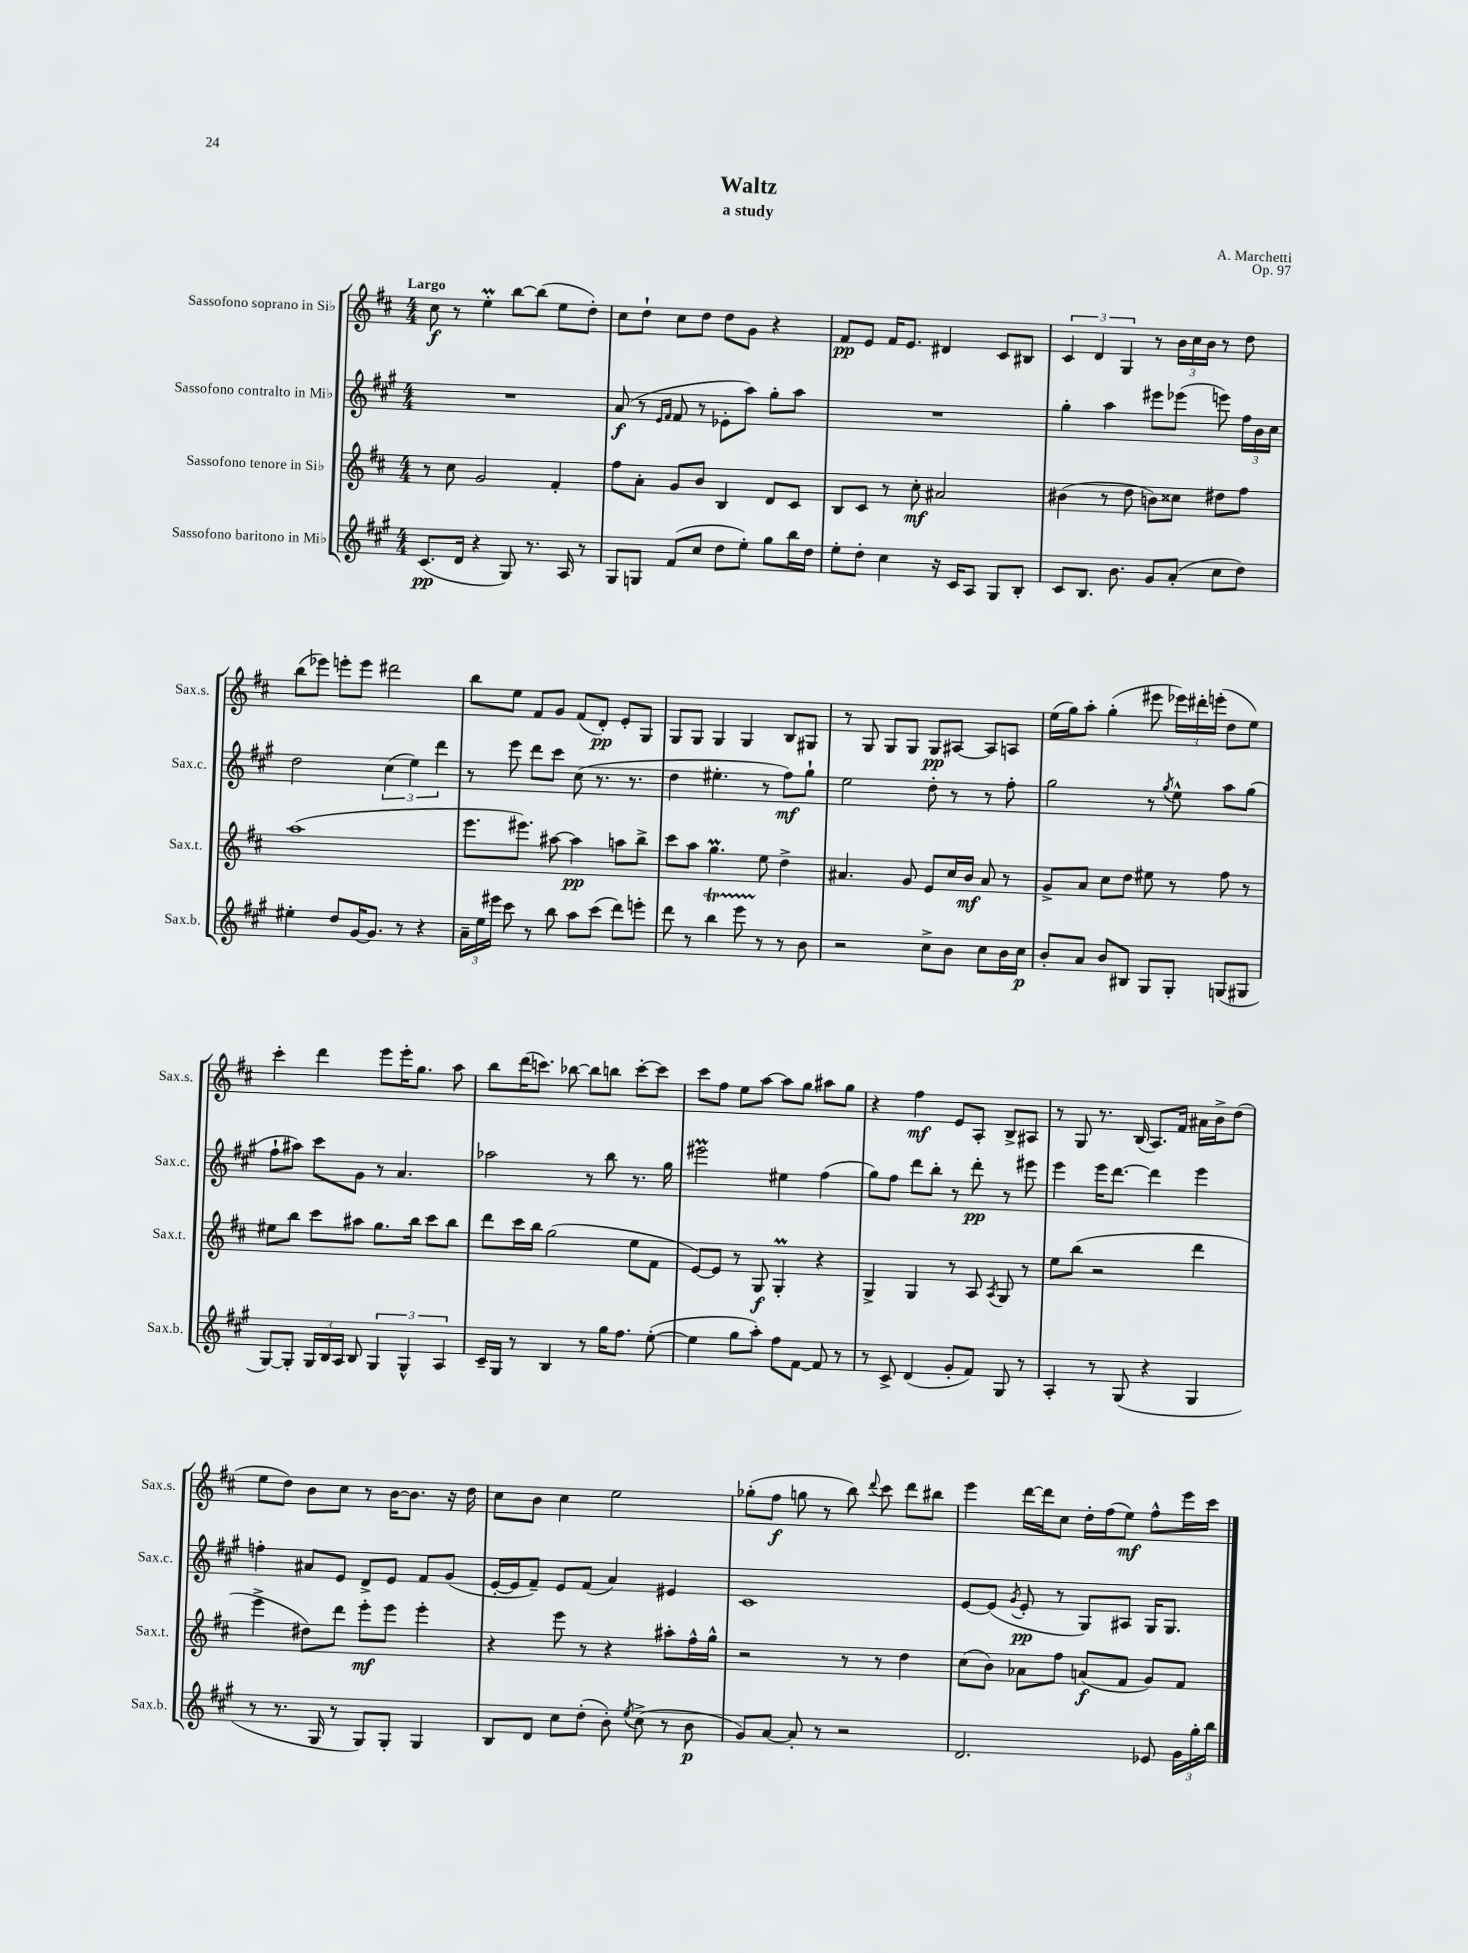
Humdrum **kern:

**kern	**kern	**kern	**kern
*staff4	*staff3	*staff2	*staff1
*clefG2	*clefG2	*clefG2	*clefG2
*k[f#c#g#]	*k[f#c#]	*k[f#c#g#]	*k[f#c#]
*M4/4	*M4/4	*M4/4	*M4/4
(8.c#	8r	1r	8cc#
.	8cc#	.	8r
16d	.	.	.
4r	2g	.	4ee'
8G#)	.	.	[8bb
8.r	.	.	(8bb]
.	4f#'	.	8ee
16A	.	.	.
8r	.	.	8dd')
=	=	=	=
8G#	8ff#	(8a	8cc#
8G	8a'	8r	8dd`
.	.	16qqe	.
.	.	16qqf#	.
(8f#	8g	8f#	8cc#
8cc#	8b	8r	8dd
8dd	4B	8e-'	8dd
8ee')	.	8aa)	8g
8gg#	8d	8gg#'	4r
16bb	8c#	8aa	.
16dd	.	.	.
=	=	=	=
8ee'	8B	1r	8f#
8dd'	8c#	.	8e
4cc#	8r	.	16f#
.	.	.	8.e
.	8cc#'	.	.
16r	2a#	.	4d#
16c#	.	.	.
8A	.	.	.
8G#	.	.	8c#
8B'	.	.	8B#
=	=	=	=
8c#	(4b#	4gg#'	6c#
8.B	.	.	.
.	.	.	6d
.	8r	4aa	.
8.b	.	.	.
.	.	.	6G
.	8dd	.	.
8g#	8b)	8eee#	8r
(8a'	8cc##	(8eee-	24b
.	.	.	24cc#
.	.	.	24b
8cc#	8dd#	8eee)	8r
8dd)	8ff#	24ff#	8dd
.	.	24b	.
.	.	24cc#	.
=	=	=	=
4ee#'	(1aa	2dd	(8bb
.	.	.	8eee-)
8dd	.	.	8eee'
[16g#	.	.	8eee
8.g#]	.	.	.
.	.	(6cc#	2ddd#
8r	.	.	.
.	.	6ee)	.
4r	.	.	.
.	.	6ddd	.
=	=	=	=
24a~	8.eee	8r	8bb
24ee	.	.	.
24eee#	.	.	.
8ccc#	.	8eee	8ee
.	8.eee#)	.	.
8r	.	8ddd	8f#
8bb	[8aa#	8ccc#	8g
8aa	4aa#]	(8cc#	(8f#
(8ccc#	.	8.r	8d')
8ddd)	8aa	.	8e'
.	.	8.r	.
8eee'	8bb^	.	8G
=	=	=	=
8ddd	8ccc#	4dd	8G
8r	8aa	.	8G
4bb	4.gg	4.ee#'	4G
8eee	.	.	4G
8r	8ee	8r	.
8r	4dd^	8ff#)	8B
8b	.	8gg#`	8G#
=	=	=	=
2r	4.a#	2ee	8r
.	.	.	8G
.	.	.	8G
.	8g	.	8G
8cc#^	8e	8dd'	8G
8b	16cc#	8r	[8A#
.	16b	.	.
8cc#	8a#	8r	8A#]
16b	8r	8ff#'	8A
16cc#	.	.	.
=	=	=	=
8b'	8g^	2gg#	(16ee
.	.	.	16gg)
8a	8a	.	8aa'
8b	8cc#	.	(4gg'
8B#	8dd	.	.
8G#	8ee#	8r	8eee#
.	.	8qgg#	.
8G#'	8r	8ee^^	24eee-)
.	.	.	24ddd#'
.	.	.	(24eee'
(8G	8ff#	8aa	8dd
8G#	8r	(8gg#	8ee)
=	=	=	=
[8G#)	8ee#	8ff#`	4ccc#'
8G#']	8bb	8aa#)	.
24G#	8ccc#	8ccc#	4ddd
24B	.	.	.
24A	.	.	.
8B	8aa#	8g#	.
6G#	8.gg	8r	8eee
.	.	4.a	16eee'
6G#^^	.	.	.
.	16bb	.	8.gg
.	8ccc#	.	.
6A	.	.	.
.	8bb	.	8aa
=	=	=	=
16c#~	8ddd	2aa-	8bb
16G#	.	.	.
8r	16ccc#	.	(16ddd
.	16bb	.	8.ccc)
4B	(2gg	.	.
.	.	.	[8bb-
8r	.	8r	8bb-]
16gg#	.	8bb	8bb
8.ff#	.	.	.
.	8ee	8.r	[8ccc'
([8ee'	8f#	.	8ccc]
.	.	16gg#	.
=	=	=	=
4ee]	[8e)	2eee#	8ccc#
.	8e]	.	8ff#
8gg#	8r	.	8ee
8aa')	8G	.	[8aa
8ff#	4G'	4ee#	8aa]
[8f#	.	.	8gg
8f#]	4r	(4ff#	8aa#
8r	.	.	8gg
=	=	=	=
8r	4G^	8gg#)	4r
8c#^	.	8ff#	.
(4d	4G	8ddd	4ff#
.	.	8bb'	.
8g#'	8r	8r	8e
8f#)	8A	8ddd'	8A'
.	8qA	.	.
8G#	8G	8r	8B^
8r	8r	8eee#	8A#
=	=	=	=
4A'	8ee	4eee	8r
.	(8bb	.	8G
8r	2r	16eee	8.r
.	.	[8.ddd	.
(8G#	.	.	.
.	.	.	(16B
4r	.	4ddd]	8.A)
.	.	.	16f#
4G#	4ddd	4eee	16a#
.	.	.	16b^
.	.	.	(8dd
=	=	=	=
8r	4eee^	4ff'	8ee
8.r	.	.	8dd)
.	8dd#)	8a#	8b
16G#	.	.	.
8r	8ddd	8e	8cc#
8G#)	8eee'	8d^	8r
8G#'	8eee	8e	[16b
.	.	.	8.b]
4G#	4eee'	8f#	.
.	.	(8g#	16r
.	.	.	16dd
=	=	=	=
8B	4r	[16e'	8cc#
.	.	16e]	.
8d	.	8f#~)	8b
8cc#	8eee	8e	4cc#
(8dd'	8r	(8f#	.
8b')	4r	4a)	2ee
8qee	.	.	.
(8cc#^	.	.	.
8r	8aa#'	4e#	.
8b	16ff#^^	.	.
.	16gg^^	.	.
=	=	=	=
8g#)	2r	1c#	(8gg-'
[8a	.	.	8ff#
8a']	.	.	8gg
8r	.	.	8r
2r	8r	.	8bb)
.	.	.	8qqddd
.	8r	.	8ccc#
.	4dd	.	8ddd
.	.	.	8bb#
=	=	=	=
2.d	(8cc#	[8e	4eee
.	8b)	(8e]	.
.	.	8qg#	.
.	8a-	8e'	[16ddd
.	.	.	16ddd]
.	8ff#	8r	8cc#
.	(8a	8G#)	16dd'
.	.	.	(16ff#
.	8f#	8A#	8ee)
8e-	8g)	16G#	8ff#^^
.	.	8.G#	.
24g#	8f#	.	16eee
24gg#'	.	.	.
.	.	.	16ccc#
24bb	.	.	.
==	==	==	==
*-	*-	*-	*-
